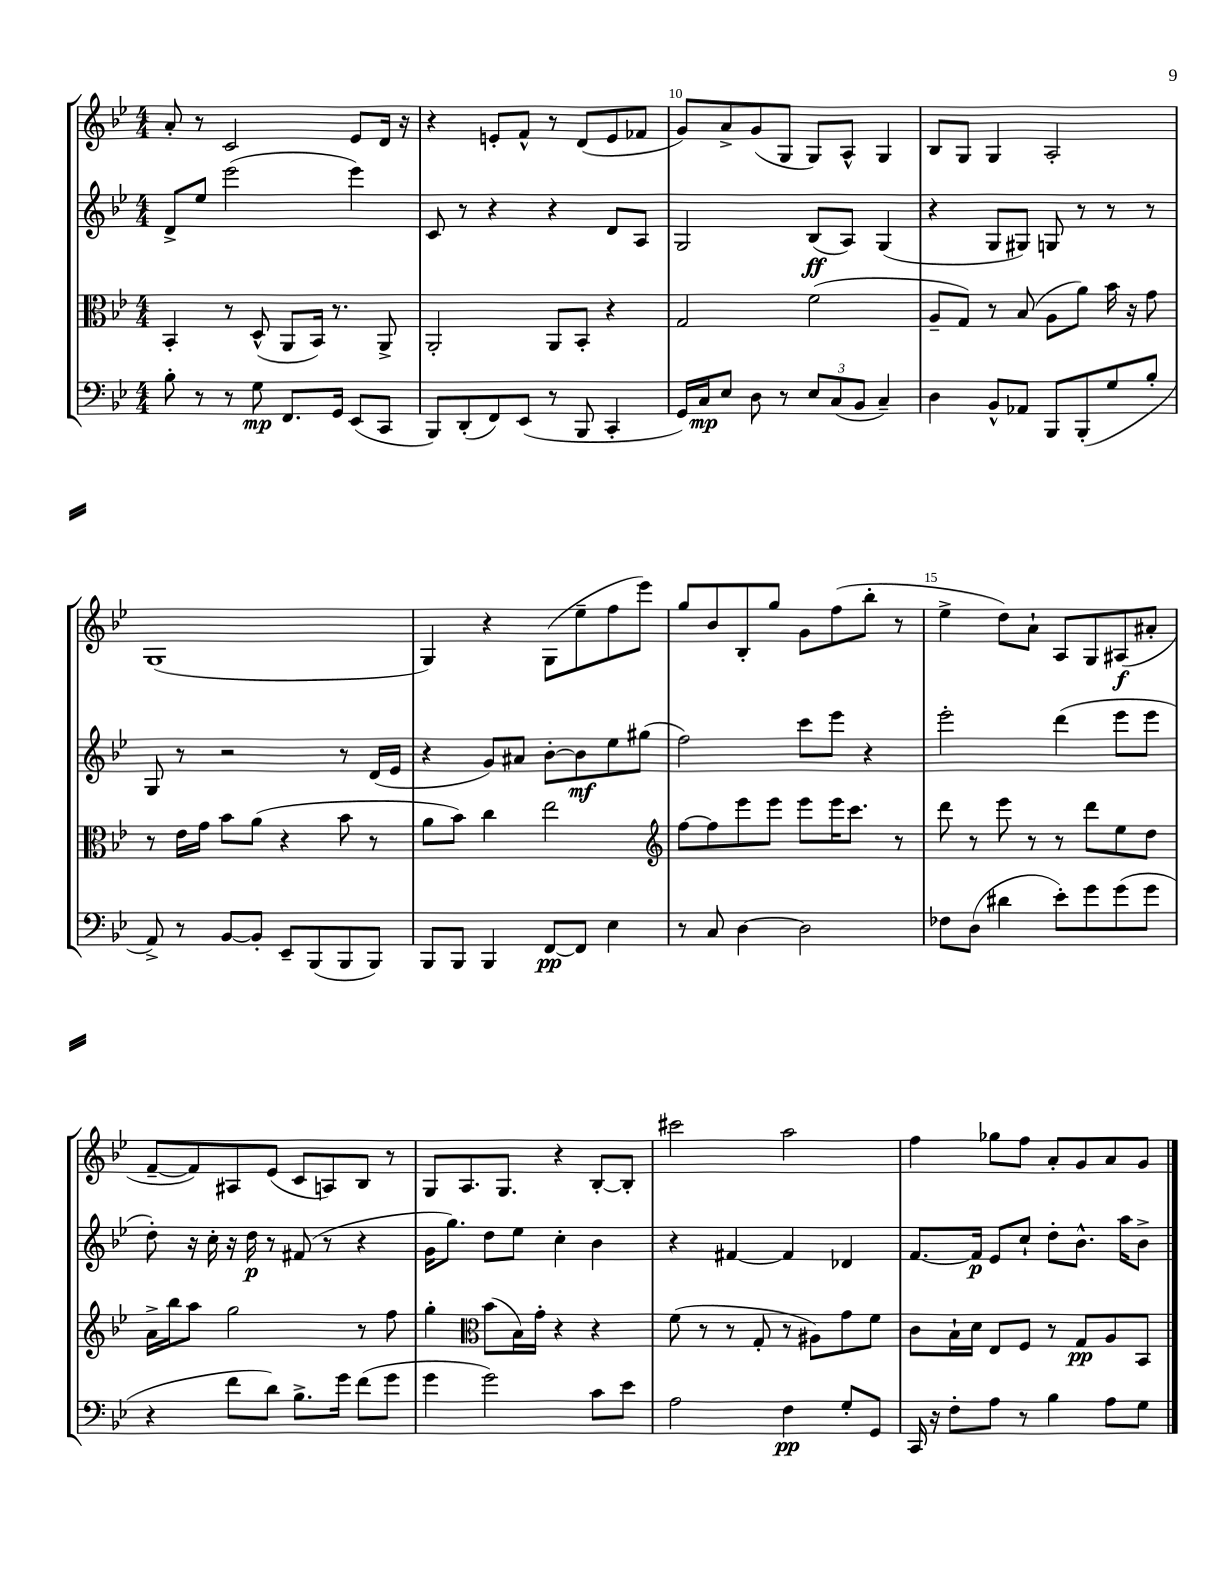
<<
\new StaffGroup <<
\new Staff = "s0" {
    \clef treble \key bes \major \numericTimeSignature \time 4/4
    a'8-. r8 c'2 ees'8 d'16 r16 |
    r4 e'8-. f'8-^ r8 d'8( e'8 fes'8 |
    g'8) a'8-> g'8( g8 g8) a8-^ g4 |
    bes8 g8 g4 a2-. |
    g1( |
    g4) r4 g8( ees''8-- f''8 ees'''8) |
    g''8 bes'8 bes8-. g''8 g'8 f''8( bes''8-. r8 |
    ees''4-> d''8) a'8-! a8 g8 ais8\f( ais'8-. |
    f'8~-- f'8) ais8 ees'8( c'8 a8) bes8 r8 |
    g8 a8. g8. r4 bes8~-. bes8-. |
    cis'''2 a''2 |
    f''4 ges''8 f''8 a'8-. g'8 a'8 g'8 \bar "|." |
}
\new Staff = "s1" {
    \clef treble \key bes \major \numericTimeSignature \time 4/4
    d'8-> ees''8 ees'''2( ees'''4) |
    c'8 r8 r4 r4 d'8 a8 |
    g2 bes8\ff( a8) g4( |
    r4 g8 gis8) g8 r8 r8 r8 |
    g8 r8 r2 r8 d'16( ees'16 |
    r4 g'8) ais'8 bes'8~-. bes'8\mf ees''8 gis''8( |
    f''2) c'''8 ees'''8 r4 |
    ees'''2-. d'''4( ees'''8 ees'''8 |
    d''8-.) r16 c''16-. r16 d''16\p r8 fis'8( r8 r4 |
    g'16 g''8.) d''8 ees''8 c''4-. bes'4 |
    r4 fis'4~ fis'4 des'4 |
    f'8.~ f'16\p ees'8 c''8-! d''8-. bes'8.-^ a''16 bes'8-> \bar "|." |
}
\new Staff = "s2" {
    \clef alto \key bes \major \numericTimeSignature \time 4/4
    bes,4-. r8 d8-^( a,8 bes,16) r8. a,8-> |
    a,2-. a,8 bes,8-. r4 |
    g2 f'2( |
    a8-- g8) r8 bes8( a8 a'8) bes'16 r16 g'8 |
    r8 ees'16 g'16 bes'8 a'8( r4 bes'8 r8 |
    a'8 bes'8) c''4 ees''2 |
    \clef treble f''8~ f''8 ees'''8 ees'''8 ees'''8 ees'''16 c'''8. r8 |
    d'''8 r8 ees'''8 r8 r8 d'''8 ees''8 d''8 |
    a'16-> bes''16 a''8 g''2 r8 f''8 |
    g''4-. \clef alto bes'8( bes16) g'16-. r4 r4 |
    f'8( r8 r8 g8-. r8 ais8) g'8 f'8 |
    c'8 bes16-! d'16 ees8 f8 r8 g8\pp a8 bes,8 \bar "|." |
}
\new Staff = "s3" {
    \clef bass \key bes \major \numericTimeSignature \time 4/4
    bes8-. r8 r8 g8\mp f,8. g,16 ees,8( c,8 |
    bes,,8) d,8-.( f,8) ees,8( r8 bes,,8 c,4-. |
    g,16) c16\mp ees8 d8 r8 \tuplet 3/2 { ees8 c8( bes,8 } c4--) |
    d4 bes,8-^ aes,8 bes,,8 bes,,8-.( g8 bes8-. |
    a,8->) r8 bes,8~ bes,8-. ees,8-- bes,,8( bes,,8 bes,,8) |
    bes,,8 bes,,8 bes,,4 f,8~\pp f,8 ees4 |
    r8 c8 d4~ d2 |
    fes8 d8( dis'4 ees'8-.) g'8 g'8( g'8 |
    r4 f'8 d'8) bes8.-> g'16 f'8( g'8 |
    g'4 g'2) c'8 ees'8 |
    a2 f4\pp g8-. g,8 |
    c,16 r16 f8-. a8 r8 bes4 a8 g8 \bar "|." |
}
>>
>>
\layout { \context { \Score currentBarNumber = #8 \override BarNumber.break-visibility = ##(#f #t #t) barNumberVisibility = #(every-nth-bar-number-visible 5) } }
